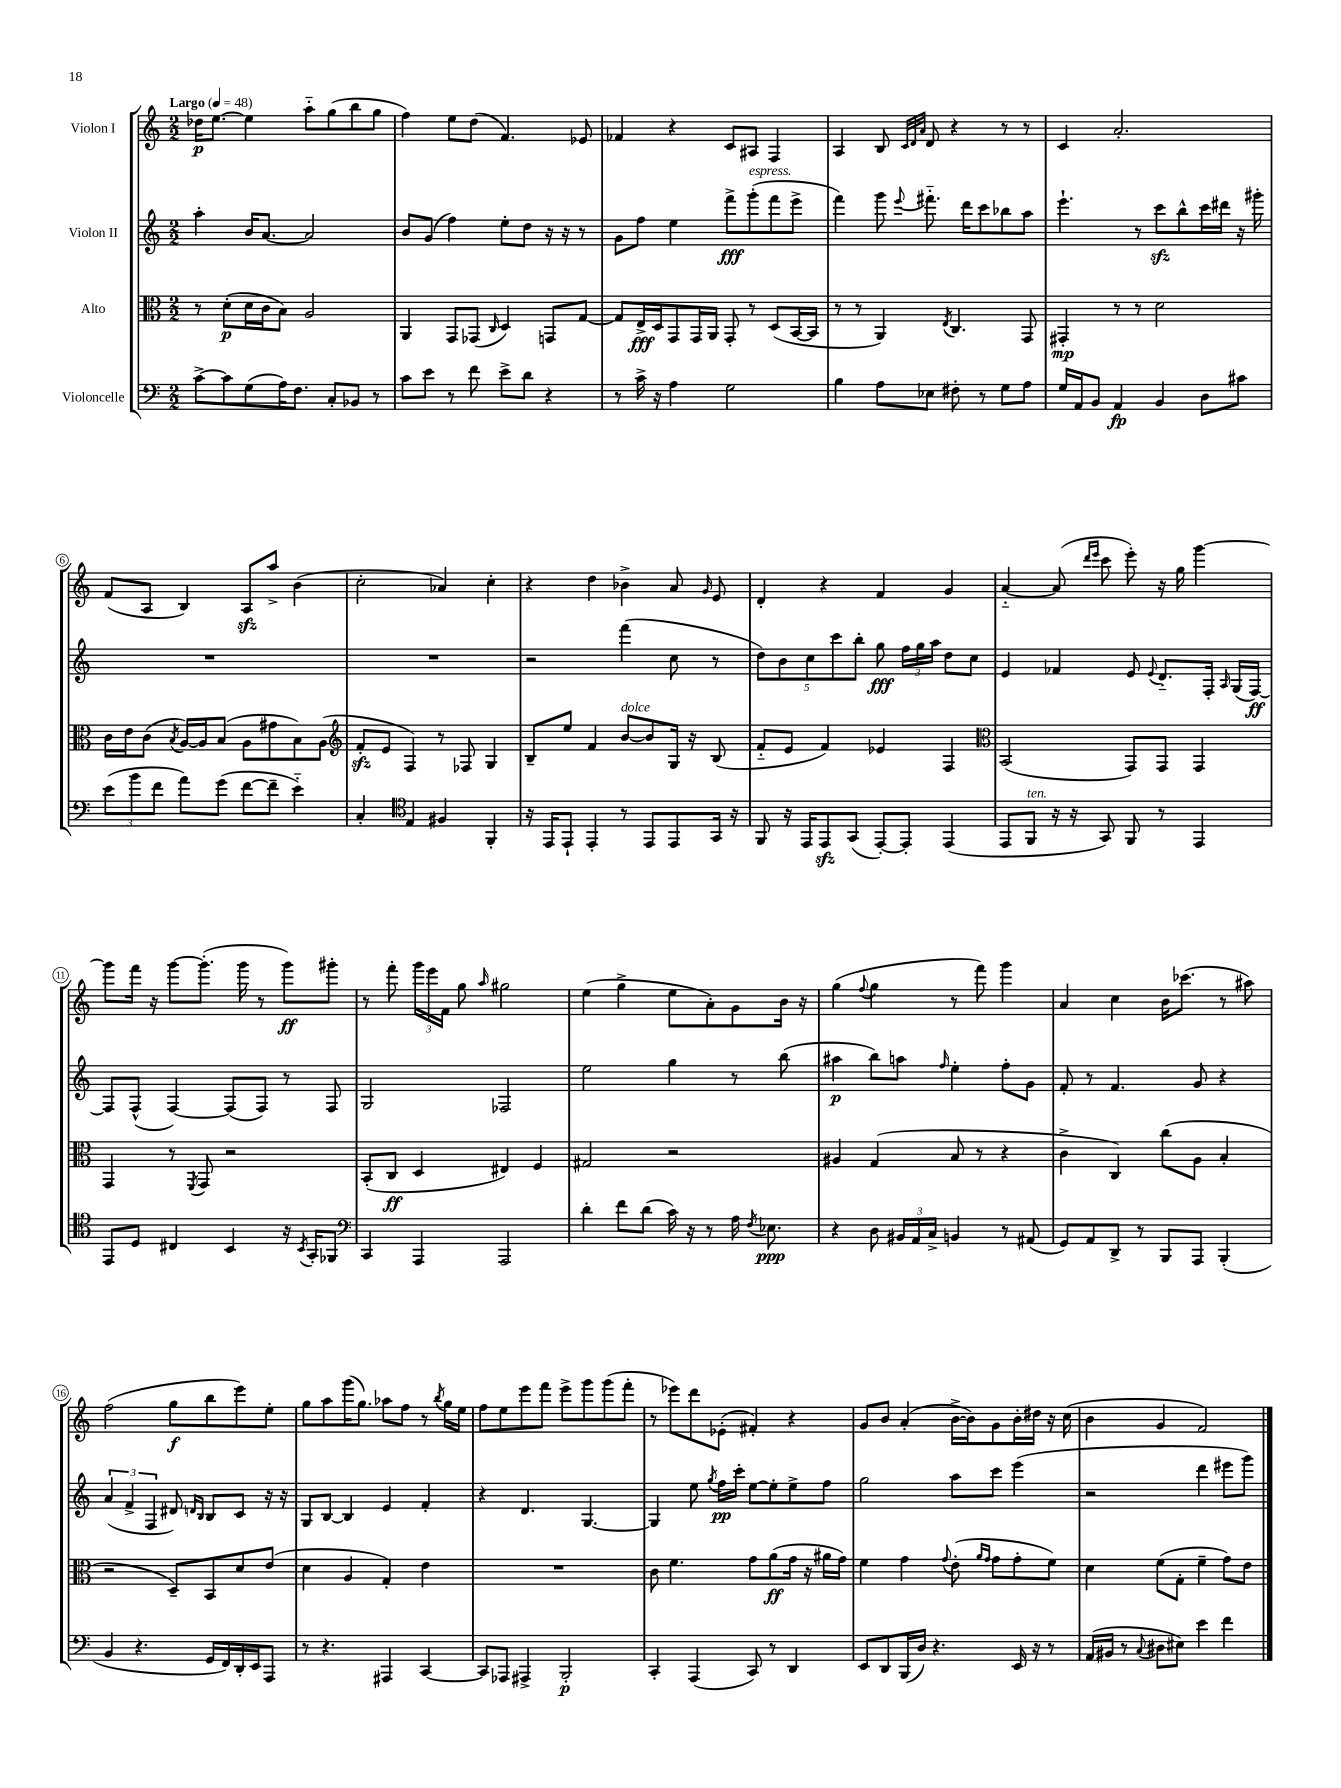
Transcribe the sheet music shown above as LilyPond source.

<<
\new StaffGroup <<
\new Staff = "s0" \with { instrumentName = "Violon I" } {
    \clef treble \key c \major \numericTimeSignature \time 2/2 \tempo "Largo" 4 = 48
    \autoBeamOff des''16[\p e''8.]~ e''4 a''8[-_ g''8( b''8 g''8] |
    f''4) e''8[ d''8]( f'4.) ees'8 |
    fes'4 r4 c'8[ ais8] f4 |
    a4 b8 \grace { c'32[ d'32 a'32] } d'8 r4 r8 r8 |
    c'4 a'2.-. |
    f'8[( a8] b4) a8[\sfz a''8]-> b'4( |
    c''2-. aes'4) c''4-. |
    r4 d''4 bes'4-> a'8 \grace { g'16 } e'8 |
    d'4-. r4 f'4 g'4 |
    a'4~-_ a'8( \grace { d'''16[ e'''16] } c'''8 e'''8-.) r16 g''16 g'''4~ |
    g'''8[ f'''16] r16 g'''8[~ g'''8.]-.( g'''16 r8 g'''8[\ff) gis'''8]-. |
    r8 f'''8-. \tuplet 3/2 { g'''16[ e'''16 f'16] } g''8 \grace { a''16 } gis''2 |
    e''4( g''4-> e''8[ a'8-.) g'8 b'16] r16 |
    g''4( \appoggiatura { f''8 } g''4 r8 f'''8) g'''4 |
    a'4 c''4 b'16[ ces'''8.]( r8 ais''8) |
    f''2( g''8[\f b''8 e'''8) e''8]-. |
    g''8[ a''8 g'''16( g''8.]) aes''8[ f''8] r8 \acciaccatura { b''8 } g''16[ e''16] |
    f''8[ e''8 e'''8 f'''8] e'''8[-> g'''8 g'''8( f'''8]-. |
    r8 ees'''8[) d'''8 ees'8]-.( fis'4-.) r4 |
    g'8[ b'8] a'4-.( b'16[~-> b'16) g'8 b'16-. dis''16] r16 c''16( |
    b'4 g'4 f'2) \bar "|." |
}
\new Staff = "s1" \with { instrumentName = "Violon II" } {
    \clef treble \key c \major \numericTimeSignature \time 2/2
    \autoBeamOff a''4-. b'16[ a'8.]~ a'2 |
    b'8[ g'8]( f''4) e''8[-. d''8] r16 r16 r8 |
    g'8[ f''8] e''4 f'''8[->\fff g'''8-.^\markup { \italic "espress." }( f'''8 e'''8]-> |
    f'''4) g'''8 \appoggiatura { e'''8 } fis'''8.-_ d'''16[ c'''8 bes''8 a''8] |
    e'''4.-! r8 c'''8[\sfz b''8-^ c'''16 dis'''16] r16 gis'''16-. |
    R1 |
    R1 |
    r2 f'''4( c''8 r8 |
    \tuplet 5/4 { d''8[) b'8 c''8 c'''8 b''8]-. } g''8\fff \tuplet 3/2 { f''16[ g''16 a''16] } d''8[ c''8] |
    e'4 fes'4 e'8 \appoggiatura { e'8 } d'8.[-_ f16]-. \grace { a16 } g16[( f16]~\ff) |
    f8[ f8]-^( f4~) f8[( f8]) r8 f8 |
    g2 fes2 |
    e''2 g''4 r8 b''8( |
    ais''4\p b''8[) a''8] \grace { f''16 } e''4-. f''8[-. g'8] |
    f'8-. r8 f'4. g'8 r4 |
    \tuplet 3/2 { a'4( f'4-> f4 } dis'8) \grace { d'16[ b16] } b8[ c'8] r16 r16 |
    g8[ b8]~ b4 e'4 f'4-. |
    r4 d'4. g4.~ |
    g4 e''8 \acciaccatura { g''8 } f''16[\pp c'''16]-. e''8[~ e''8-. e''8-> f''8] |
    g''2 a''8[ c'''8] e'''4( |
    r2 d'''4 eis'''8[ g'''8]) \bar "|." |
}
\new Staff = "s2" \with { instrumentName = "Alto" } {
    \clef alto \key c \major \numericTimeSignature \time 2/2
    \autoBeamOff r8 d'8[-.\p( d'16 c'16 b8]) a2 |
    a,4 g,8[ ges,8]( \grace { c16 } d4) g,8[ g8]~ |
    g8[ e16->\fff d16 g,8 g,16 a,16] g,8-. r8 d8[( b,16~ b,16] |
    r8 r8 a,4) \acciaccatura { e8 } c4. g,8 |
    gis,4-.\mp r8 r8 d'2 |
    c'16[ e'16 c'8]( \acciaccatura { b8 } a16[~) a16 b8]( a8[ gis'8 b8) a8]( |
    \clef treble f'8[-.\sfz e'8] f4) r8 fes8 g4 |
    b8[-- e''8] f'4 b'8[~^\markup { \italic "dolce" } b'8 g16] r16 b8( |
    f'8[-_ e'8] f'4) ees'4 f4 |
    \clef alto b,2( g,8[) g,8] g,4 |
    g,4 r8 \acciaccatura { f,8 } g,8 r2 |
    b,8[-.( c8]\ff d4 eis4) f4 |
    gis2 r2 |
    ais4 g4( b8 r8 r4 |
    c'4-> c4) c''8[( a8] b4-. |
    r2 d8[--) b,8 d'8 e'8]( |
    d'4 a4 g4-.) e'4 |
    R1 |
    c'8 f'4. g'8[ a'8\ff( g'16] r16 ais'16[ g'16]) |
    f'4 g'4 \appoggiatura { g'8 } e'8-.( \grace { a'16[ g'16] } g'8[ g'8-. f'8]) |
    d'4 f'8[( g8]-. f'4-- g'8[) e'8] \bar "|." |
}
\new Staff = "s3" \with { instrumentName = "Violoncelle" } {
    \clef bass \key c \major \numericTimeSignature \time 2/2
    \autoBeamOff c'8[~-> c'8 g8( a16) f8.] c8[-. bes,8] r8 |
    c'8[ e'8] r8 f'8 e'8[-> d'8] r4 |
    r8 c'16-> r16 a4 g2 |
    b4 a8[ ees8] fis8-. r8 g8[ a8] |
    g16[ a,16 b,8] a,4\fp b,4 d8[ cis'8] |
    \tuplet 3/2 { e'8[( b'8 f'8] } a'8[) g'8]( f'8[~ f'8]-- e'4-_) |
    c4-. \clef tenor e4 fis4 f,4-. |
    r16 e,16[ e,8]-! e,4-. r8 e,8[ e,8 g,16] r16 |
    f,8 r16 e,16[ e,8\sfz g,8]( e,8[~-.) e,8]-. e,4( |
    e,8[ f,8]^\markup { \italic "ten." } r16 r16 g,8) f,8 r8 e,4 |
    e,8[ d8] cis4 b,4 r16 \acciaccatura { b,8 } g,16[-. fes,8] |
    \clef bass c,4 a,,4 a,,2 |
    d'4-. f'8[ d'8]( c'16) r16 r8 a16 \acciaccatura { f8 } ees8.\ppp |
    r4 d8 \tuplet 3/2 { bis,16[ a,16 c16]-> } b,4 r8 ais,8( |
    g,8[) a,8 d,8]-> r8 b,,8[ a,,8] b,,4-.( |
    b,4 r4. g,16[ f,16) d,16-. e,16 a,,8] |
    r8 r4. ais,,4 c,4~ |
    c,8[ aes,,8] ais,,4-> b,,2-.\p |
    c,4-. a,,4( c,8) r8 d,4 |
    e,8[ d,8 b,,16( d16]) r4. e,16 r16 r8 |
    a,16[( bis,16] r8 \appoggiatura { c8 } dis8[ eis8]) e'4 f'4 \bar "|." |
}
>>
>>
\layout { \context { \Score \override BarNumber.stencil = #(make-stencil-circler 0.1 0.3 ly:text-interface::print) } }
